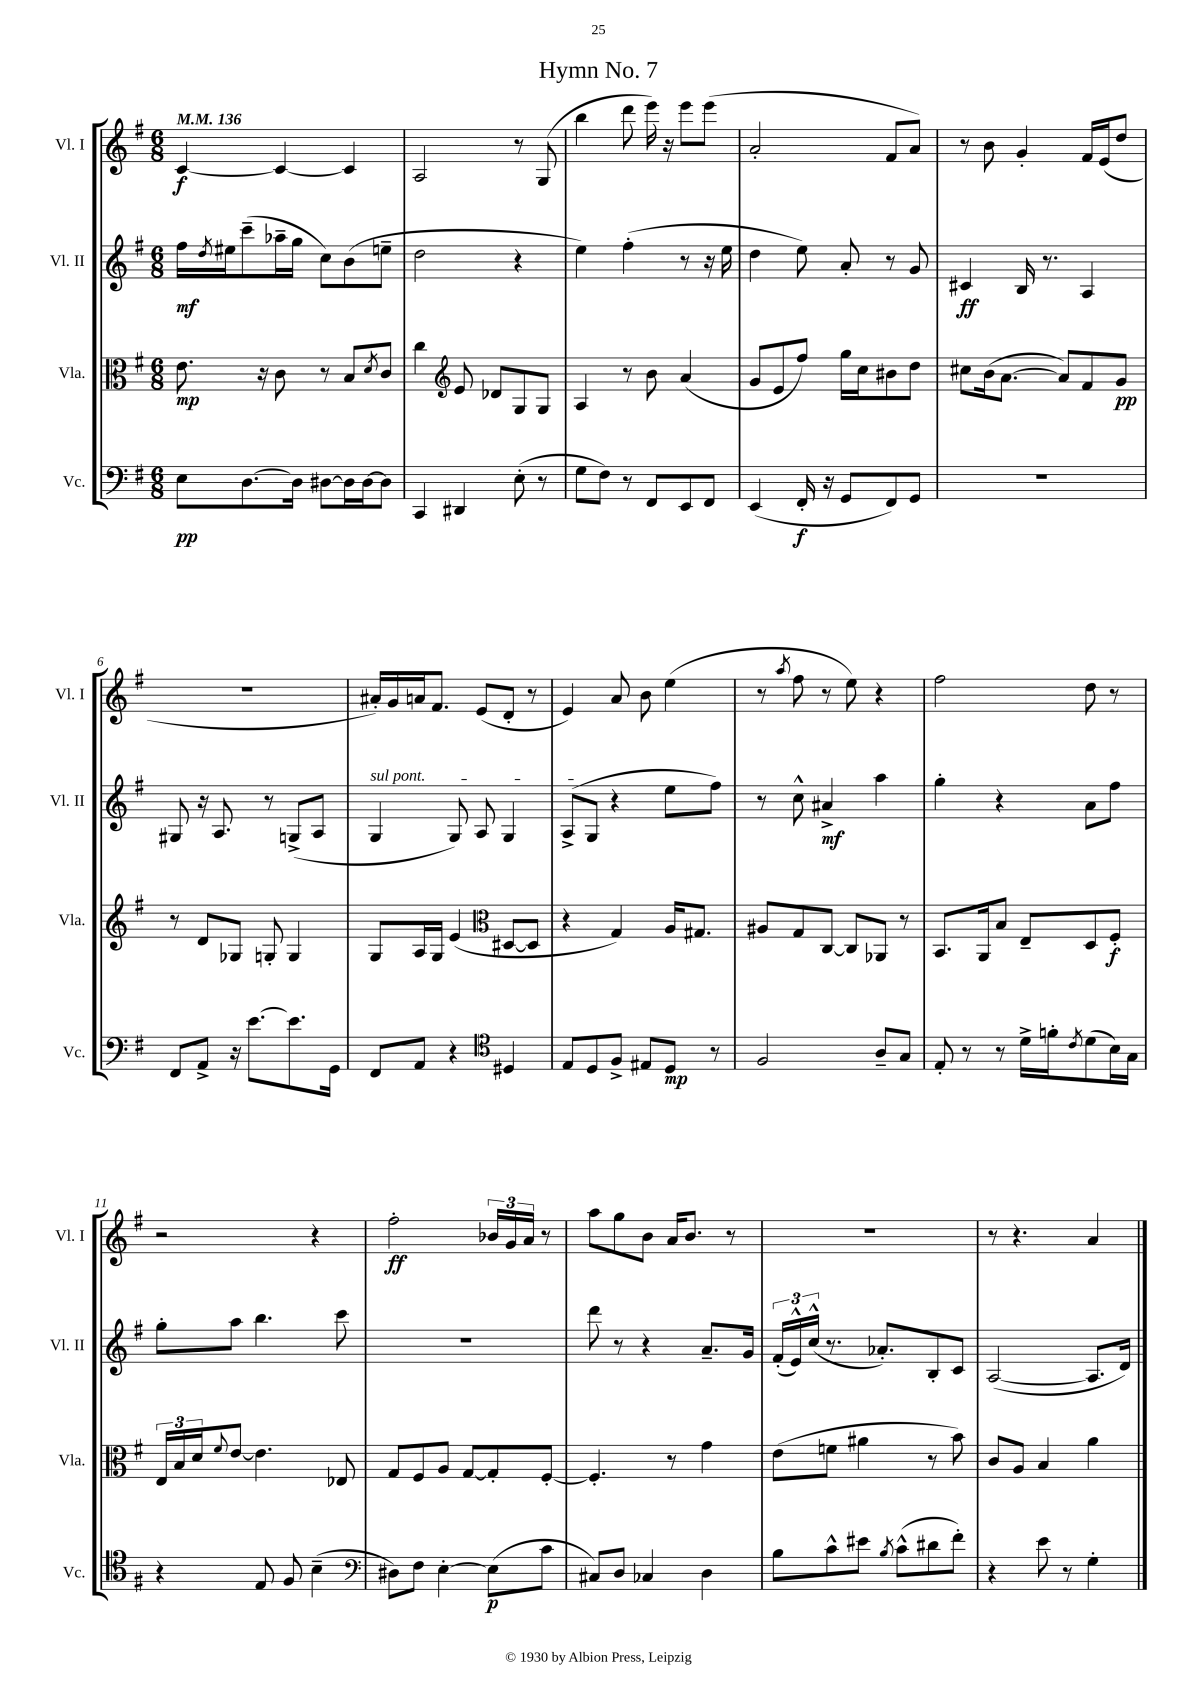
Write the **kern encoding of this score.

**kern	**kern	**kern	**kern
*staff4	*staff3	*staff2	*staff1
*clefF4	*clefC3	*clefG2	*clefG2
*k[f#]	*k[f#]	*k[f#]	*k[f#]
*M6/8	*M6/8	*M6/8	*M6/8
*MM136	*MM136	*MM136	*MM136
8E	8.e	16ff#	[4c
.	.	8qdd	.
.	.	16ee#	.
[8.D	.	(8ccc~	.
.	16r	.	.
.	8c	16aa-~	4c_
16D]	.	16gg	.
[8D#	8r	8cc)	.
16D#]	8B	(8b	4c]
[16D#	.	.	.
.	8qd	.	.
8D#]	8c	8ee~	.
=	=	=	=
4CC	4cc	2dd	2A
*	*clefG2	*	*
4DD#	8e	.	.
.	8d-	.	.
(8E'	8G	4r	8r
8r	8G	.	(8G
=	=	=	=
8G	4A	4ee)	4bb
8F#)	.	.	.
8r	8r	(4ff#'	8ddd
8FF#	8b	.	16eee)
.	.	.	16r
8EE	(4a	8r	8eee
8FF#	.	16r	(8eee
.	.	16ee	.
=	=	=	=
(4EE	8g	4dd	2a'
.	8e	.	.
16FF#'	8ff#)	8ee)	.
16r	.	.	.
8GG	16gg	8a'	.
.	16cc	.	.
8FF#)	8b#	8r	8f#
8GG	8dd	8g	8a)
=	=	=	=
2.r	8cc#	4c#	8r
.	(16b	.	8b
.	[8.a	.	.
.	.	16B	4g'
.	.	8.r	.
.	8a])	.	.
.	8f#	4A	16f#
.	.	.	(16e
.	8g	.	8dd
=	=	=	=
8FF#	8r	8G#	2.r
8AA^	8d	16r	.
.	.	8.A	.
16r	8G-	.	.
[8.e	.	.	.
.	8G'	8r	.
8.e]	4G	(8G^	.
.	.	8A	.
16GG	.	.	.
=	=	=	=
8FF#	8G	4G	16a#')
.	.	.	16g
8AA	16A	.	16a
.	16G	.	8.f#
4r	(4e	8G)	.
.	.	8A	(8e
*clefC4	*clefC3	*	*
4D#	[8D#	4G	8d'
.	8D#]	.	8r
=	=	=	=
8E	4r	(8A^	4e)
8D	.	8G	.
8F#^	4G)	4r	8a
8E#	.	.	8b
8D	16A	8ee	(4ee
.	8.G#	.	.
8r	.	8ff#)	.
=	=	=	=
2F#	8A#	8r	8r
.	.	.	8qaa
.	8G	8cc^^	8ff#
.	[8C	4a#^	8r
.	8C]	.	8ee)
8A~	8AA-	4aa	4r
8G	8r	.	.
=	=	=	=
8E'	8.BB	4gg'	2ff#
8r	.	.	.
.	16AA	.	.
8r	8B	4r	.
16d^	8E~	.	.
16f'	.	.	.
8qc	.	.	.
(8d	8D	8a	8dd
16B)	8F#'	8ff#	8r
16G	.	.	.
=	=	=	=
4r	24E	8gg'	2r
.	24B	.	.
.	24d	.	.
.	8qqf#	.	.
.	[8e	8aa	.
8E	4.e]	4.bb	.
8F#	.	.	.
(4B~	.	.	4r
.	8E-	8ccc	.
=	=	=	=
*clefF4	*	*	*
8D#)	8G	2.r	2ff#'
8F#	8F#	.	.
[4E'	8A	.	.
.	[8G	.	.
(8E]	8G']	.	24b-
.	.	.	24g
.	.	.	24a
8c	[8F#'	.	8r
=	=	=	=
8C#)	4.F#']	8ddd	8aa
8D	.	8r	8gg
4C-	.	4r	8b
.	8r	.	16a
.	.	.	8.b
4D	4g	8.a~	.
.	.	.	8r
.	.	16g	.
=	=	=	=
8B	(8e	(24f#'	2.r
.	.	24e^^)	.
.	.	(24cc^^	.
8c^^	8f	8.r	.
8e#	4a#	.	.
.	.	8.a-')	.
8qB	.	.	.
(8c^^	.	.	.
8d#	8r	8B'	.
8f#')	8b)	8c	.
=	=	=	=
4r	8c	([2A	8r
.	8A	.	4.r
8e	4B	.	.
8r	.	.	.
4G'	4a	8.A]	4a
.	.	16d)	.
==	==	==	==
*-	*-	*-	*-
